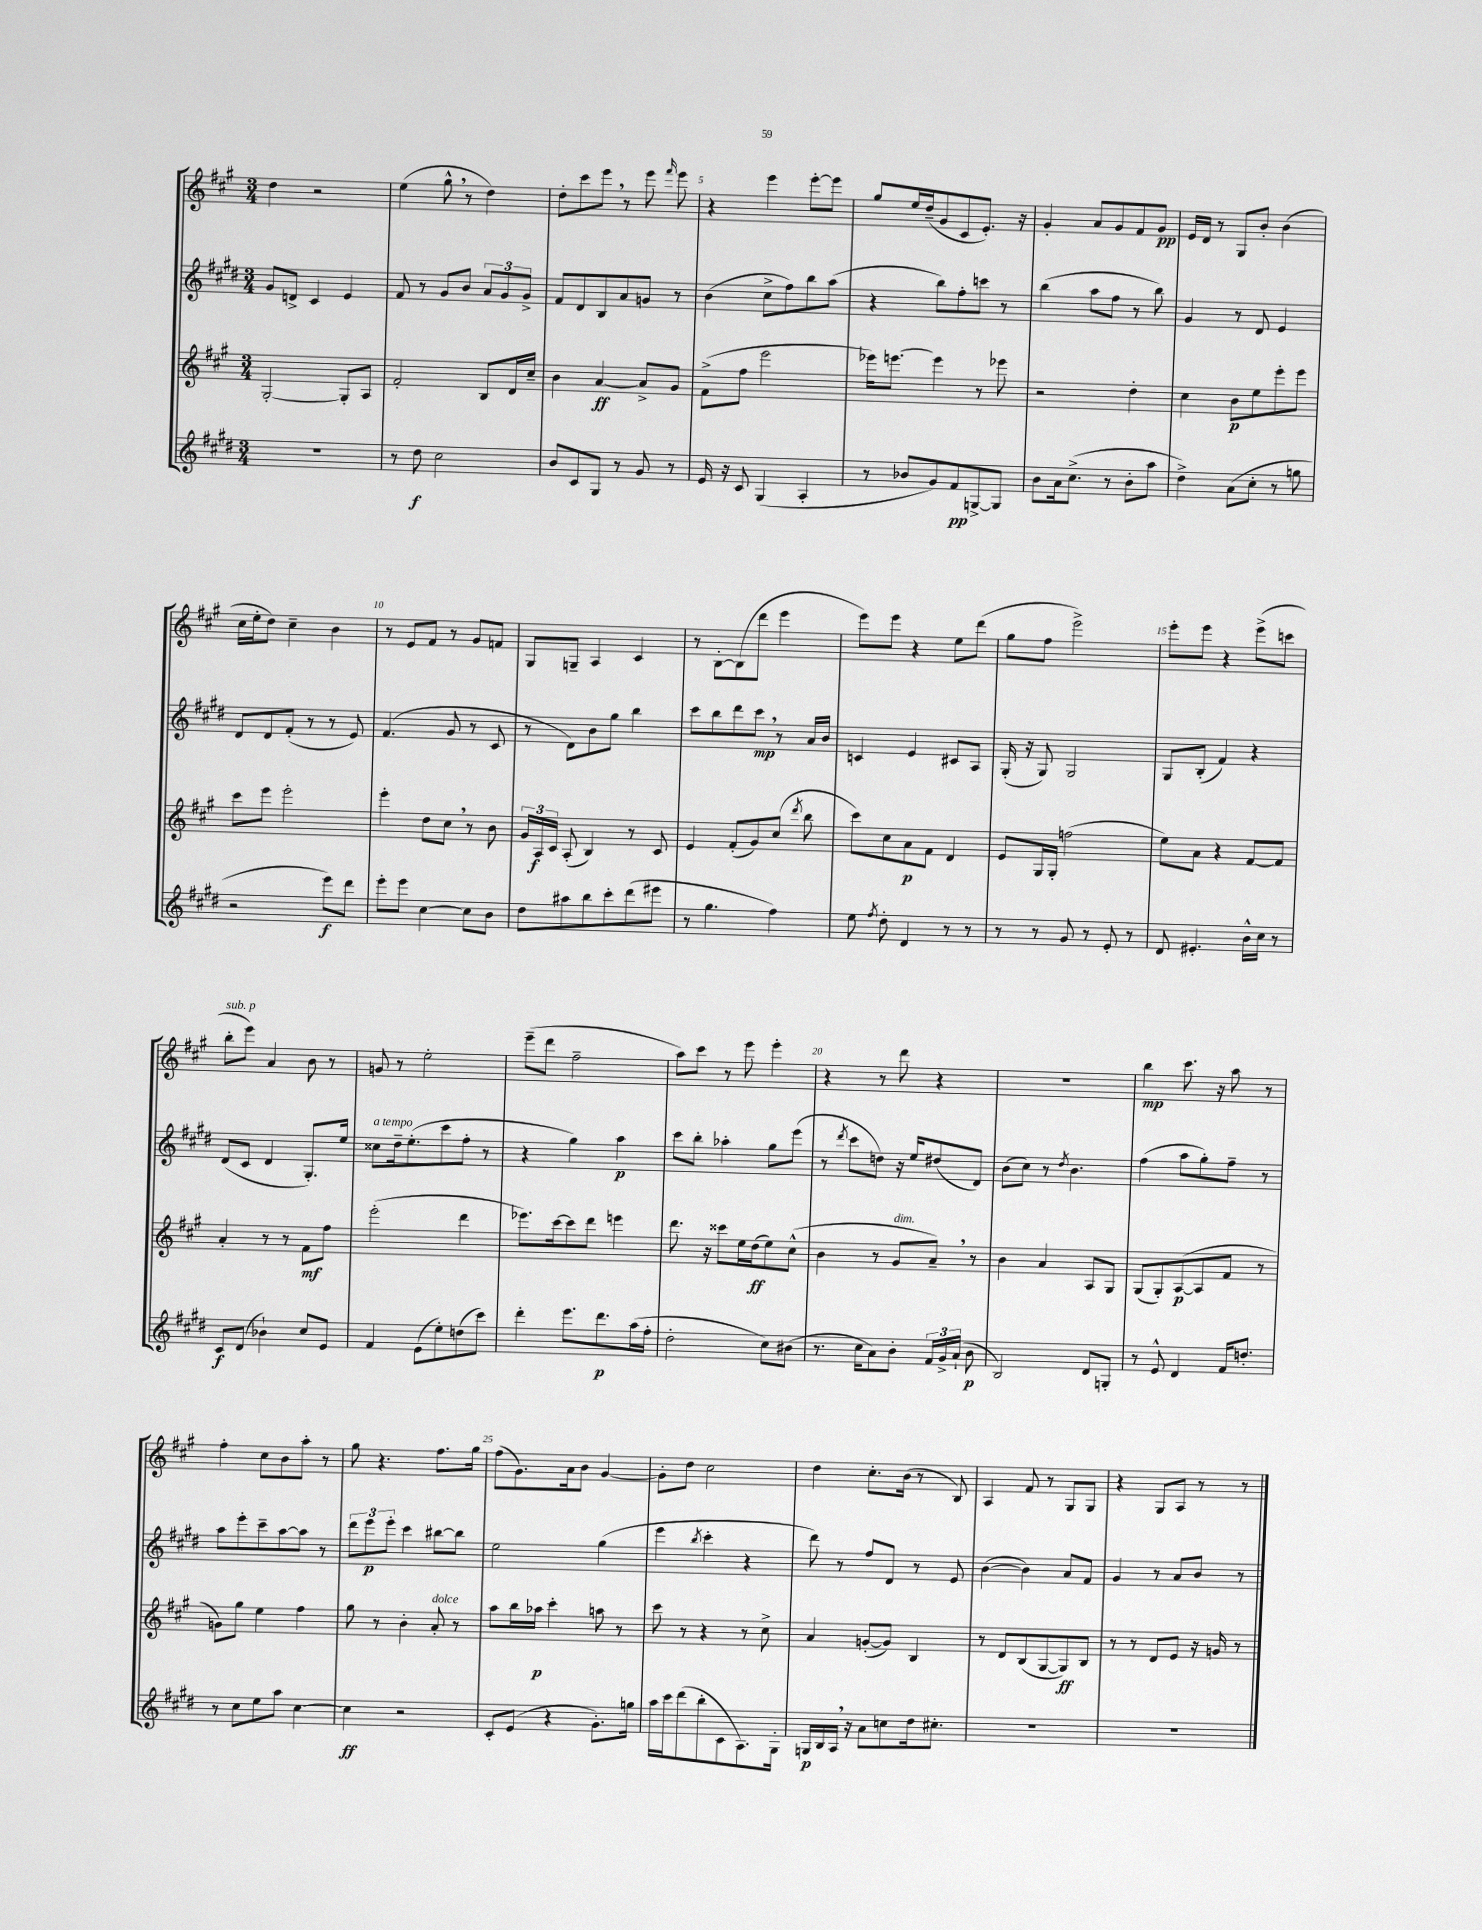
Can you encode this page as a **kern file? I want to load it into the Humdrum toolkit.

**kern	**kern	**kern	**kern
*staff4	*staff3	*staff2	*staff1
*clefG2	*clefG2	*clefG2	*clefG2
*k[f#c#g#d#]	*k[f#c#g#]	*k[f#c#g#d#]	*k[f#c#g#]
*M3/4	*M3/4	*M3/4	*M3/4
2.r	[2G#'/	8g#/L	4dd\
.	.	8d^/J	.
.	.	4c#/	2r
.	8G#'/]L	4e/	.
.	8A/J	.	.
=	=	=	=
8r	2f#'/	8f#/	(4ee\
8dd#\	.	8r	.
2cc#\	.	8g#/L	8gg#^^\
.	.	8b/J	8r
.	8B/L	12a/L	4dd\)
.	.	12g#/	.
.	16d/L	.	.
.	.	12g#^/J	.
.	16cc#~/JJ	.	.
=	=	=	=
8b/L	4b\	8f#/L	8dd'\L
8c#/	.	8d#/	8ccc#\
8G#/J	[4a/	8B/	8eee\J
8r	.	8a/	8r
8g#/	8a^/]L	8g/J	8eee\
.	.	.	16qqfff#/
8r	8g#/J	8r	8eee\
=	=	=	=
16e/	(8f#^\L	(4b\	4r
16r	.	.	.
8c#/	8ff#\J	.	.
(4G#/	2eee\	8cc#^\L	4eee\
.	.	8ff#\)	.
4A'/	.	8bb\	[8eee'\L
.	.	(8aa\J	8eee\]J
=	=	=	=
8r	16eee-\LK)	4r	8gg#/L
.	[8.eee\J	.	.
8b-/L	.	.	16ee/L
.	.	.	(16dd~/J
8g#/)	4eee\]	8bb\L)	8g#/
8f#/	.	8ff#'\	8c#/
[8G^/	8r	8ccc\J	8.e'/J)
8G/]J	8eee-\	8r	.
.	.	.	16r
=	=	=	=
8b\L	2r	(4bb\	4g#'/
16a\k	.	.	.
(8.cc#^\J	.	.	.
.	.	8aa\L	8a/L
8r	.	8ff#\J	8g#/
8b'\L	4dd'\	8r	8f#/
8aa\J	.	8bb\)	8g#/J
=	=	=	=
4dd#^\)	4cc#\	4g#/	16e/LL
.	.	.	16d/JJ
.	.	.	8r
(8a\L	8b\L	8r	8G#/L
8cc#'\J	8ee\	8d#/	8b'/J
8r	8eee'\	4e/	(4b\
8gg\	8eee\J	.	.
=	=	=	=
2r	8ccc#\L	8d#/L	16cc#\LL
.	.	.	16ee'\J
.	8eee\J	8d#/	8dd\J)
.	2eee'\	(8f#'/J	4cc#~\
.	.	8r	.
8eee\L)	.	8r	4b\
8ddd#\J	.	8e/)	.
=	=	=	=
8eee'\L	4eee'\	(4.f#/	8r
8eee\J	.	.	8e/L
[4cc#\	8dd\L	.	8f#/J
.	8cc#\J	8g#/	8r
8cc#\]L	8r	8r	8g#/L
8b\J	8b\	8c#/	8f/J
=	=	=	=
8dd#\L	24g#/LL	8r	8G#/L
.	24A/	.	.
.	24c#/JJ	.	.
8aa#\	(8A'/	8d#\L)	8G~/J
8bb\	4B/)	8b\	4A/
8ccc#'\	.	8gg#\J	.
(8ddd#\	8r	4bb\	4c#/
8eee#\J	8c#/	.	.
=	=	=	=
8r	4e/	8ccc#\L	8r
4.gg#\	.	8bb\	[8B'\L
.	(8f#'/L	8ddd#\	(8B\]
.	8g#/)	8ccc#\J	8ddd\J
4ff#\)	(8cc#/J	8r	4eee\
.	8qddd/	.	.
.	8bb\	16a/LL	.
.	.	16b/JJ	.
=	=	=	=
8ee\	8ccc#\L)	4c/	8eee\L)
8qff#/	.	.	.
8dd#'\	8cc#\	.	8eee\J
4d#/	8a\	4e/	4r
.	8f#\J	.	.
8r	4d/	8c#/L	8ee\L
8r	.	8A/J	(8ddd\J
=	=	=	=
8r	8e/L	(16G#'/	8gg#\L
.	.	16r	.
8r	16G#/L	8G#/)	8ff#\J
.	16G#'/JJ	.	.
8g#/	(2ff\	2G#/	2eee^\)
8r	.	.	.
8e'/	.	.	.
8r	.	.	.
=	=	=	=
8d#/	8ee\L)	8G#/L	8eee'\L
4.e#'/	8a\J	(8B'/J	8eee\J
.	4r	4f#/)	4r
16b^^\LL	[8f#/L	4r	(8eee^\L
16cc#\JJ	.	.	.
8r	8f#/]J	.	8ccc\J
=	=	=	=
8c#/L	4a'/	(8d#/L	8bb'\L
(8d#/J	.	8c#/J	8eee\J)
4b-`\)	8r	4d#/	4a/
.	8r	.	.
8cc#/L	8f#\L	8.G#'/L)	8b\
8e/J	8ff#\J	.	8r
.	.	16ee/Jk	.
=	=	=	=
4f#/	(2eee'\	8cc##\L	8g/
.	.	16dd#~\k	8r
.	.	(8.ee'\	.
(8e\L	.	.	2ee'\
8ee'\)	.	8ccc#\	.
(8dd\	4ddd\	8ff#'\J	.
8ccc#\J)	.	8r	.
=	=	=	=
4ddd#'\	8.eee-\L)	4r	(8eee~\L
.	.	.	8ddd\J
.	[16ccc#\k	.	.
8.eee\L	8ccc#\]	4gg#\)	2ff#~\
.	8ddd\J	.	.
8.ddd#\	.	.	.
.	4eee\	4aa\	.
(16aa\L	.	.	.
16ff#'\JJ	.	.	.
=	=	=	=
2dd#'\	8.ddd\	8ccc#\L	8aa\L)
.	.	8bb'\J	8ccc#\J
.	16r	.	.
.	8ccc##\L	4aa-'\	8r
.	16ee\L	.	8eee\
.	(16dd\J	.	.
8cc#\L)	8ee\)	8gg#\L	4eee'\
(8b#\J	(8cc#^^\J	(8eee\J	.
=	=	=	=
8.r	4b\	8r	4r
.	.	8qddd#/	.
.	.	8ccc#\L	.
16cc#\LK	.	.	.
8a\)	8r	8dd\J)	8r
8b'\J	8g#/L	16r	8ddd\
.	.	16ee/LK	.
24f#/LL	8a~/J)	(8dd#/	4r
24g#^/	.	.	.
(24a`/JJ	.	.	.
8b\	8r	8d#/J)	.
=	=	=	=
2B/)	4b\	(8b\L	2.r
.	.	8cc#\J)	.
.	4a/	8r	.
.	.	8qdd#/	.
.	.	4.b\	.
8d#/L	8A/L	.	.
8G'/J	8G#/J	.	.
=	=	=	=
8r	(8G#/L	(4ff#\	4bb\
8e^^/	8G#'/)	.	.
4d#/	([8A/	8aa\L	8.ccc#\
.	8A/]	8gg#'\)	.
.	.	.	16r
16f#/LK	8f#/J	8ff#~\J	8aa\
8.dd'/J	.	.	.
.	8r	8r	8r
=	=	=	=
8r	8g\L)	8aa\L	4ff#'\
8cc#\L	8gg#\J	8eee'\	.
8ee\	4ee\	8ccc#~\	8cc#\L
8aa\J	.	[8aa\	8b\
[4cc#\	4ff#\	8aa\]J	8aa'\J
.	.	8r	8r
=	=	=	=
4cc#\]	8gg#\	12ddd#\L	8gg#\
.	.	12eee\	.
.	8r	.	4.r
.	.	12eee'\J	.
2r	4b'\	4ccc#\	.
.	8a'/	[8bb#\L	8.ff#\L
.	8r	8bb#\]J	.
.	.	.	16gg#\Jk
=	=	=	=
8c#'/L	8aa\L	2ee\	(8ff#\L
(8e/J	16bb\L	.	8.g#\)
.	16aa-\JJ	.	.
4r	4ccc#'\	.	.
.	.	.	16a\k
.	.	.	8b\J
8.g#'\L)	8aa\	(4gg#\	[4g#/
.	8r	.	.
16gg\Jk	.	.	.
=	=	=	=
16aa\LL	8ccc#\	4eee\	8g#'\]L
16ccc#\J	.	.	.
(8ddd#\	8r	.	8dd\J
.	.	8qbb/	.
8bb'\	4r	4ccc#'\	2cc#\
8c#\	.	.	.
8.A\)	8r	4r	.
.	8cc#^\	.	.
16G#'\Jk	.	.	.
=	=	=	=
16G/LL	4a/	8ddd#\)	4dd\
16B/	.	.	.
16A/JJ	.	8r	.
16r	.	.	.
8a\L	([8g'/L	8ff#/L	8.cc#'\L
8cc\	8g/]J)	8d#/J	.
.	.	.	(16b\Jk
16dd#\k	4B/	8r	8r
8.cc#'\J	.	.	.
.	.	8e/	8B/)
=	=	=	=
2.r	8r	([4b\	4A/
.	8d/L	.	.
.	(8B/	4b\])	8f#/
.	[8G#/	.	8r
.	8G#/])	8a/L	8G#/L
.	8B/J	8f#/J	8G#/J
=	=	=	=
2.r	8r	4g#/	4r
.	8r	.	.
.	8d/L	8r	8G#/L
.	8e/J	8a/L	8A/J
.	16r	8b/J	8r
.	16g/	.	.
.	8r	8r	8r
==	==	==	==
*-	*-	*-	*-
